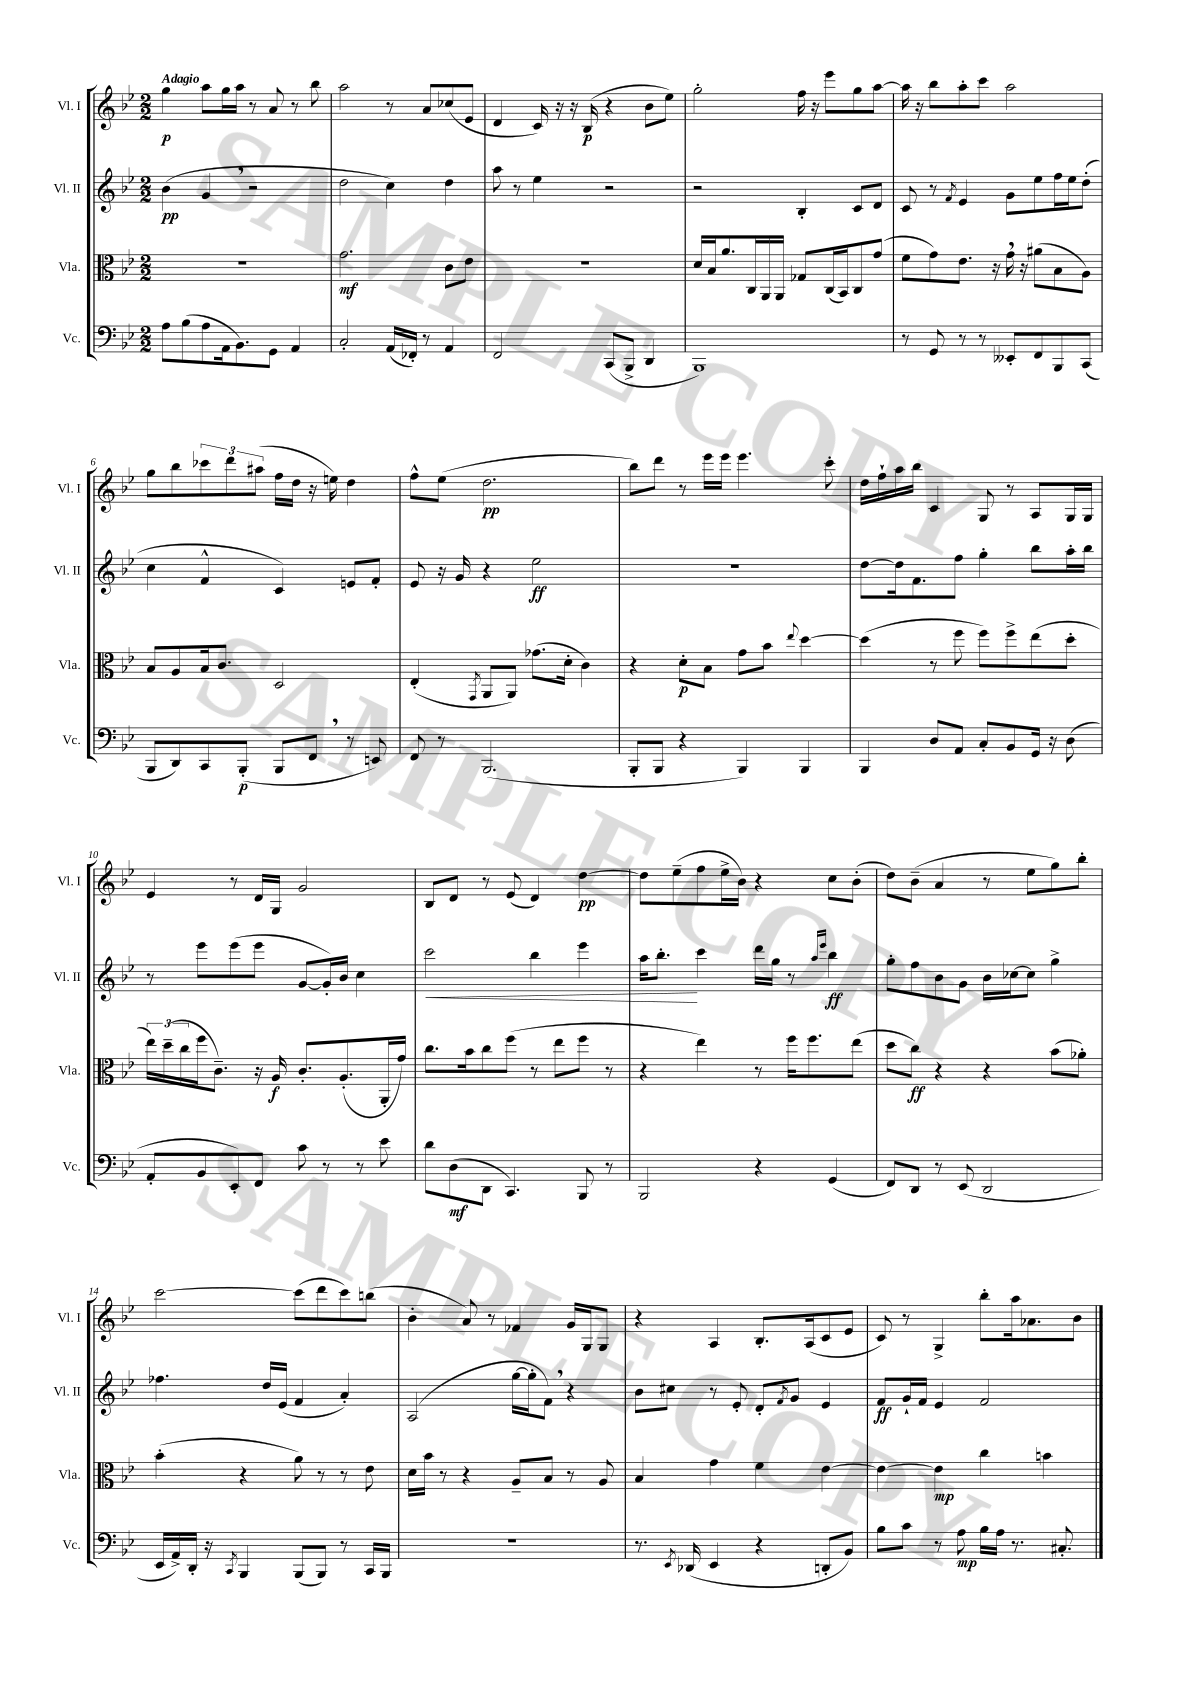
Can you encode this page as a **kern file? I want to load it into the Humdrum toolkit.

**kern	**kern	**kern	**kern
*staff4	*staff3	*staff2	*staff1
*clefF4	*clefC3	*clefG2	*clefG2
*k[b-e-]	*k[b-e-]	*k[b-e-]	*k[b-e-]
*M2/2	*M2/2	*M2/2	*M2/2
8A	1r	(4b-	4gg
(8B-	.	.	.
8A	.	4g	8aa
16AA	.	.	16gg
8.BB-)	.	.	16aa
.	.	2r	8r
8GG	.	.	8a
4AA	.	.	8r
.	.	.	8bb-
=	=	=	=
2C'	2.g	2dd	2aa
(16AA	.	4cc)	8r
16FF-')	.	.	.
8r	.	.	8a
4AA	8c	4dd	(8cc-
.	8e-	.	8e-
=	=	=	=
2FF	1r	8aa	4d
.	.	8r	.
.	.	4ee-	16c)
.	.	.	16r
.	.	.	16r
.	.	.	(16B-
(8CC	.	2r	4r
8BBB-^	.	.	.
4DD	.	.	8b-
.	.	.	8ee-)
=	=	=	=
1BBB-)	16d	2r	2gg'
.	16B-	.	.
.	8.a	.	.
.	16C	.	.
.	16AA	.	.
.	16AA	.	.
.	8G-	4B-'	16ff
.	.	.	16r
.	(16C	.	8eee-
.	16BB-)	.	.
.	8C	8c	8gg
.	(8g	8d	[8aa
=	=	=	=
8r	8f	8c	16aa]
.	.	.	16r
8GG	8g)	8r	8bb-
.	.	8qf	.
8r	8.e-	4e-	8aa'
8r	.	.	8ccc
.	16r	.	.
8EE--'	16g	8g	2aa
.	16r	.	.
8FF	(8a#	8ee-	.
8BBB-	8B-	16ff	.
.	.	16ee-	.
(8CC	8A)	(8dd'	.
=	=	=	=
8BBB-	8B-	4cc	8gg
8DD)	8A	.	8bb-
8CC	16B-	4f^^	12ccc-
.	8.c	.	.
.	.	.	12ddd
(8BBB-'	.	.	.
.	.	.	(12aa#
8BBB-	2D	4c)	16ff
.	.	.	16dd
8FF	.	.	16r
.	.	.	16ee)
8r	.	8e	4dd
8EE)	.	8f'	.
=	=	=	=
8FF	(4E-'	8e-	8ff^^
8r	.	16r	(8ee-
.	.	16g	.
.	8qGG	.	.
(2.BBB-	8AA	4r	2.dd
.	8AA)	.	.
.	(8.g-	2ee-	.
.	16d'	.	.
.	4c)	.	.
=	=	=	=
8BBB-'	4r	1r	8bb-)
8BBB-	.	.	8ddd
4r	8d'	.	8r
.	8B-	.	16eee-
.	.	.	16eee-
4BBB-)	8g	.	4.eee-
.	8b-	.	.
.	8qqee-	.	.
4BBB-	[4dd	.	.
.	.	.	8ccc'
=	=	=	=
4BBB-	(4dd]	[8dd	16dd
.	.	.	16ff`
.	.	16dd]	16aa
.	.	8.f	16bb-
8D	8r	.	4c
8AA	8ff	8ff	.
8C'	8ff)	4gg'	8G
8BB-	8ff^	.	8r
16GG	(8ee-	8bb-	8A
16r	.	.	.
(8D	8dd'	16aa'	16G
.	.	16bb-	16G
=	=	=	=
8AA'	24ee-)	8r	4e-
.	(24dd~	.	.
.	24cc	.	.
8BB-	16ff	8eee-	.
.	8.c~)	.	.
8EE-')	.	(8eee-	8r
8FF	16r	8eee-	16d
.	16A	.	16G
8c	8.c'	[8g	2g
8r	.	16g'])	.
.	(8.A'	16b-	.
8r	.	4cc	.
8e-	16AA'	.	.
.	16g)	.	.
=	=	=	=
8d	8.cc	2ccc	8B-
(8D	.	.	8d
.	16b-	.	.
8DD	8cc	.	8r
4.CC)	(8ff	.	(8e-
.	8r	4bb-	4d)
.	8ee-	.	.
8BBB-	8ff	4eee-	[4dd
8r	8r	.	.
=	=	=	=
2BBB-	4r	16aa	8dd]
.	.	8.bb-'	.
.	.	.	(8ee-~
.	4ee-)	4ccc	8ff
.	.	.	16ee-^
.	.	.	16b-)
4r	8r	16ddd	4r
.	.	16gg	.
.	16ff	8r	.
.	8.ff	.	.
.	.	16qqaa	.
.	.	16qqeee-	.
(4GG	.	4bb-	8cc
.	(8ee-	.	(8b-'
=	=	=	=
8FF)	8dd	8gg'	8dd)
8DD	8cc)	8ff	(8b-~
8r	4r	8b-	4a
(8EE-	.	8g	.
2DD	4r	16b-	8r
.	.	[16cc-	.
.	.	8cc-]	8ee-
.	(8b-	4gg^	8gg)
.	8a-')	.	8bb-'
=	=	=	=
16EE-	(4b-'	4.ff-	[2ccc
16AA^)	.	.	.
16DD'	.	.	.
16r	.	.	.
8qCC	.	.	.
4BBB-	4r	.	.
.	.	16dd	.
.	.	(16e-	.
(8BBB-	8a)	4f	(8ccc]
8BBB-)	8r	.	8ddd
8r	8r	4a')	8ccc)
16CC	8e-	.	(8bb
16BBB-	.	.	.
=	=	=	=
1r	16d	(2A	4b-'
.	16b-	.	.
.	8r	.	.
.	4r	.	8a)
.	.	.	8r
.	8A~	[16gg	4f-
.	.	16gg']	.
.	8B-	8f)	.
.	8r	4r	16g
.	.	.	16G
.	8A	.	8G
=	=	=	=
8.r	4B-	8b-	4r
.	.	8cc#	.
8qEE-	.	.	.
(16DD-	.	.	.
4EE-	4g	8r	4A
.	.	8e-'	.
4r	4f	8d'	8.B-'
.	.	8qf	.
.	.	8g	.
.	.	.	(16A
8DD'	[4e-	4e-	8c
8BB-)	.	.	8e-
=	=	=	=
8B-	4e-_	8f	8c)
8c	.	16g`	8r
.	.	16f	.
8r	4e-]	4e-	4G^
8A	.	.	.
16B-	4cc	2f	8bb-'
16A	.	.	.
8.r	.	.	16aa
.	.	.	8.a-
.	4b	.	.
8.C#'	.	.	.
.	.	.	8b-
==	==	==	==
*-	*-	*-	*-
